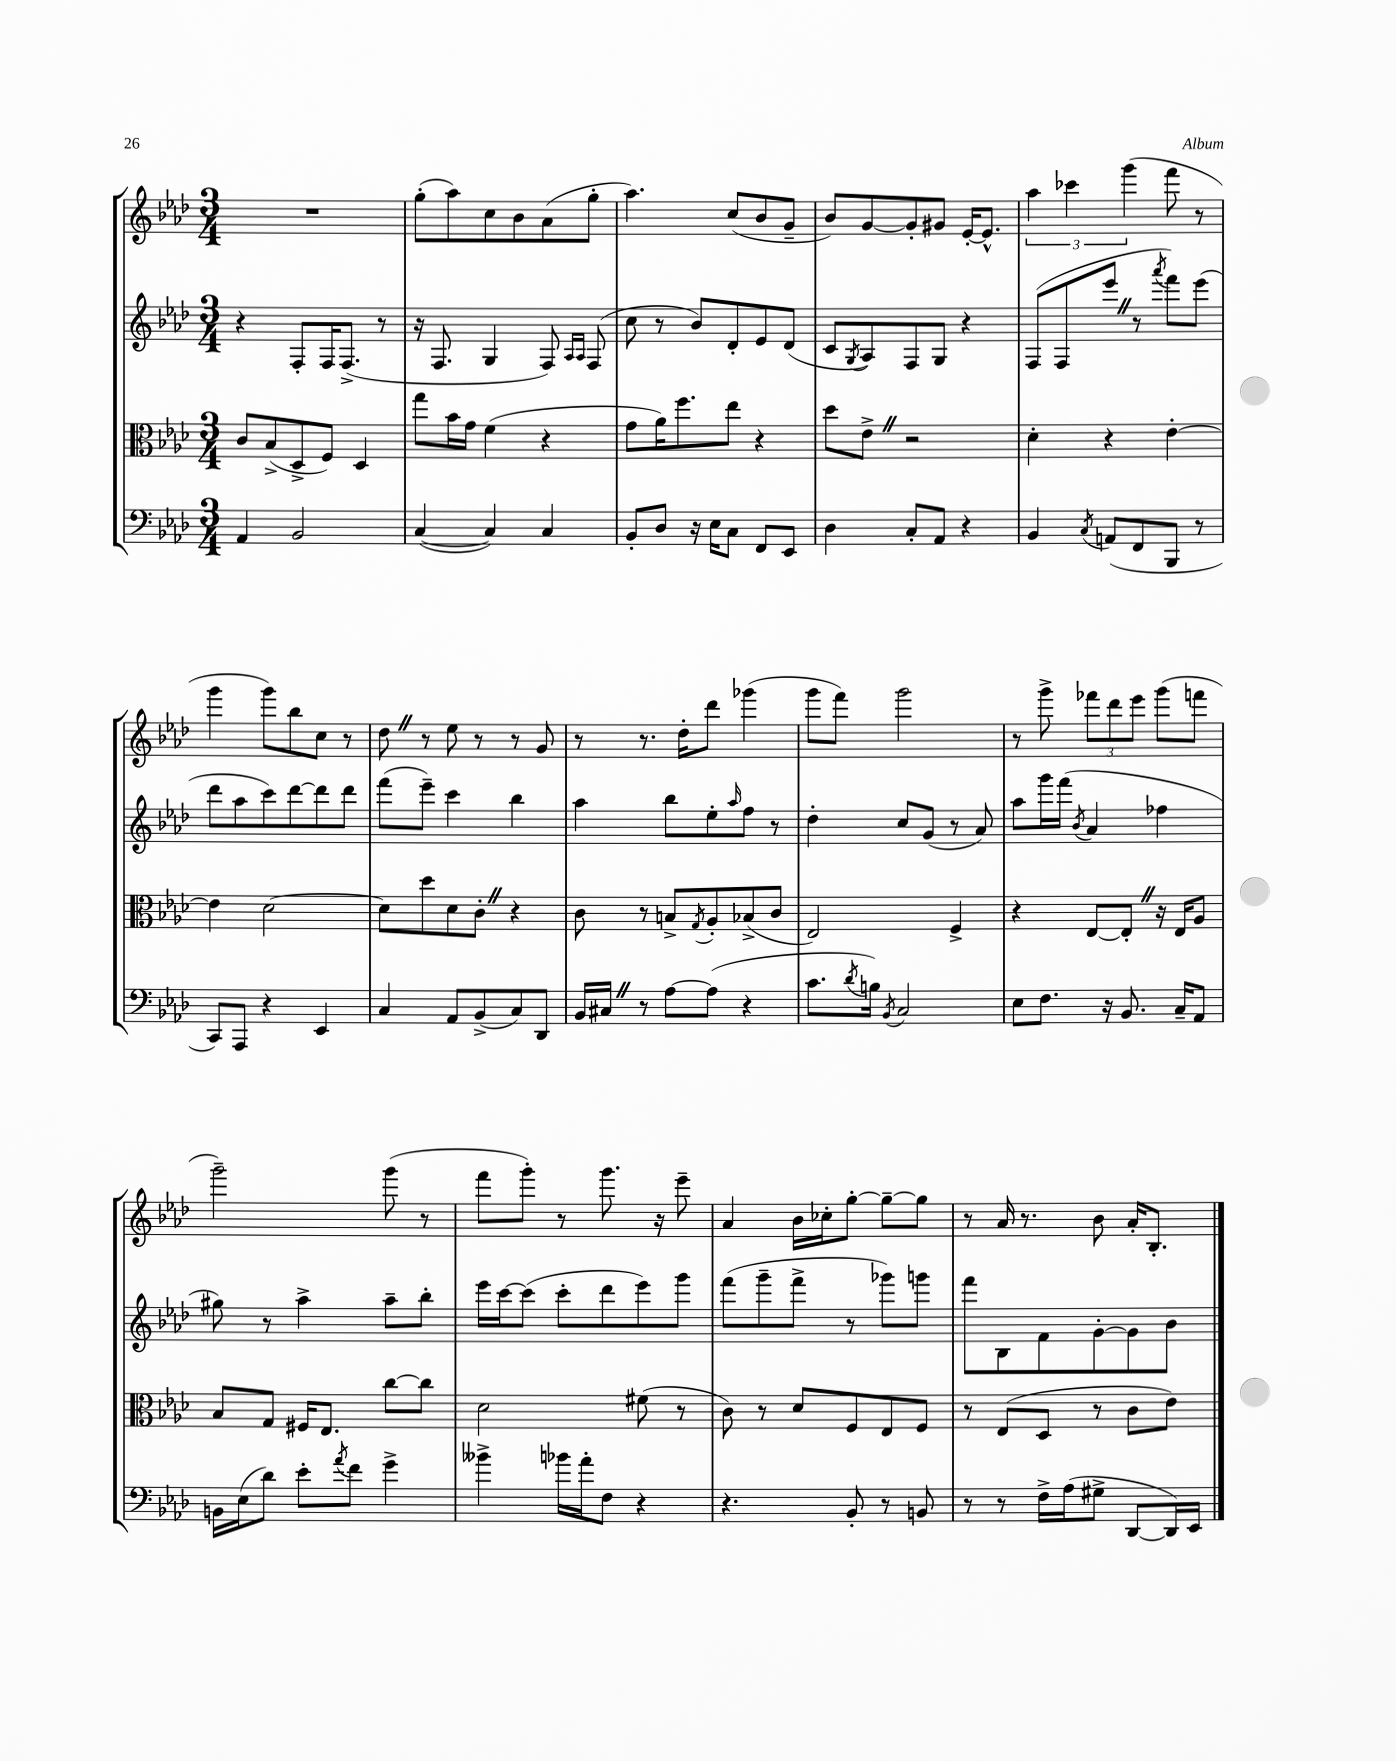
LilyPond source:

<<
\new StaffGroup <<
\new Staff = "s0" {
    \clef treble \key aes \major \numericTimeSignature \time 3/4
    R2. |
    g''8-.( aes''8) c''8 bes'8 aes'8( g''8-. |
    aes''4.) c''8( bes'8 g'8-- |
    bes'8) g'8~ g'8-. gis'8 ees'16~-. ees'8.-^ |
    \tuplet 3/2 { aes''4 ces'''4 g'''4( } f'''8 r8 |
    g'''4 g'''8) bes''8 c''8 r8 |
    des''8 \once \override BreathingSign.text = \markup { \musicglyph "scripts.caesura.straight" } \breathe r8 ees''8 r8 r8 g'8 |
    r8 r8. des''16-. des'''8 ges'''4( |
    g'''8 f'''8) g'''2 |
    r8 g'''8-> \tuplet 3/2 { fes'''8 des'''8 ees'''8 } g'''8( f'''8 |
    g'''2--) g'''8( r8 |
    f'''8 g'''8-.) r8 g'''8. r16 ees'''8-- |
    aes'4 bes'16 ces''16-. g''8~-. g''8~-- g''8 |
    r8 aes'16 r8. bes'8 aes'16-. bes8.-. \bar "|." |
}
\new Staff = "s1" {
    \clef treble \key aes \major \numericTimeSignature \time 3/4
    r4 f8-. f16 f8.->( r8 |
    r16 f8. g4 f8) \grace { aes16 aes16 } f8( |
    c''8 r8 bes'8) des'8-. ees'8 des'8( |
    c'8 \acciaccatura { g8 } aes8) f8 g8 r4 |
    f8( f8 ees'''8 \once \override BreathingSign.text = \markup { \musicglyph "scripts.caesura.straight" } \breathe r8 \acciaccatura { aes'''8 } f'''8) ees'''8( |
    des'''8 aes''8 c'''8) des'''8~ des'''8 des'''8 |
    f'''8( ees'''8--) c'''4 bes''4 |
    aes''4 bes''8 ees''8-. \grace { aes''16 } f''8 r8 |
    des''4-. c''8 g'8( r8 aes'8) |
    aes''8 g'''16 f'''16( \acciaccatura { bes'8 } aes'4 fes''4 |
    gis''8) r8 aes''4-> aes''8-- bes''8-. |
    ees'''16 c'''16~ c'''8( c'''8-. des'''8 ees'''8) g'''8 |
    f'''8( g'''8-- f'''8-> r8 ges'''8) g'''8 |
    f'''8 bes8 f'8 g'8~-. g'8 bes'8 \bar "|." |
}
\new Staff = "s2" {
    \clef alto \key aes \major \numericTimeSignature \time 3/4
    c'8 bes8->( des8-> f8) des4 |
    g''8 bes'16 g'16 f'4( r4 |
    g'8 aes'16) f''8. ees''8 r4 |
    des''8 ees'8-> \once \override BreathingSign.text = \markup { \musicglyph "scripts.caesura.straight" } \breathe r2 |
    des'4-. r4 ees'4~-. |
    ees'4 des'2~ |
    des'8 des''8 des'8 c'8-. \once \override BreathingSign.text = \markup { \musicglyph "scripts.caesura.straight" } \breathe r4 |
    c'8 r8 b8-> \acciaccatura { g8 } aes8-. bes8->( c'8 |
    ees2) f4-> |
    r4 ees8~ ees8-. \once \override BreathingSign.text = \markup { \musicglyph "scripts.caesura.straight" } \breathe r16 ees16 aes8 |
    bes8 g8 fis16 ees8. c''8~ c''8 |
    des'2 fis'8( r8 |
    c'8) r8 des'8 f8 ees8 f8 |
    r8 ees8( des8 r8 c'8 ees'8) \bar "|." |
}
\new Staff = "s3" {
    \clef bass \key aes \major \numericTimeSignature \time 3/4
    aes,4 bes,2 |
    c4~( c4) c4 |
    bes,8-. des8 r16 ees16 c8 f,8 ees,8 |
    des4 c8-. aes,8 r4 |
    bes,4 \acciaccatura { c8 } a,8( f,8 bes,,8 r8 |
    c,8) aes,,8 r4 ees,4 |
    c4 aes,8 bes,8->( c8) des,8 |
    bes,16 cis16 \once \override BreathingSign.text = \markup { \musicglyph "scripts.caesura.straight" } \breathe r8 aes8~ aes8( r4 |
    c'8. \acciaccatura { des'8 } b16) \acciaccatura { bes,8 } c2 |
    ees8 f8. r16 bes,8. c16-- aes,8 |
    b,16 ees16( des'8) ees'8-. \acciaccatura { aes'8 } f'8 g'4-> |
    beses'4-> bes'16 aes'16-. f8 r4 |
    r4. bes,8-. r8 b,8 |
    r8 r8 f16-> aes16( gis8-> des,8~ des,16) ees,16 \bar "|." |
}
>>
>>
\layout { \context { \Score \remove "Bar_number_engraver" } }
